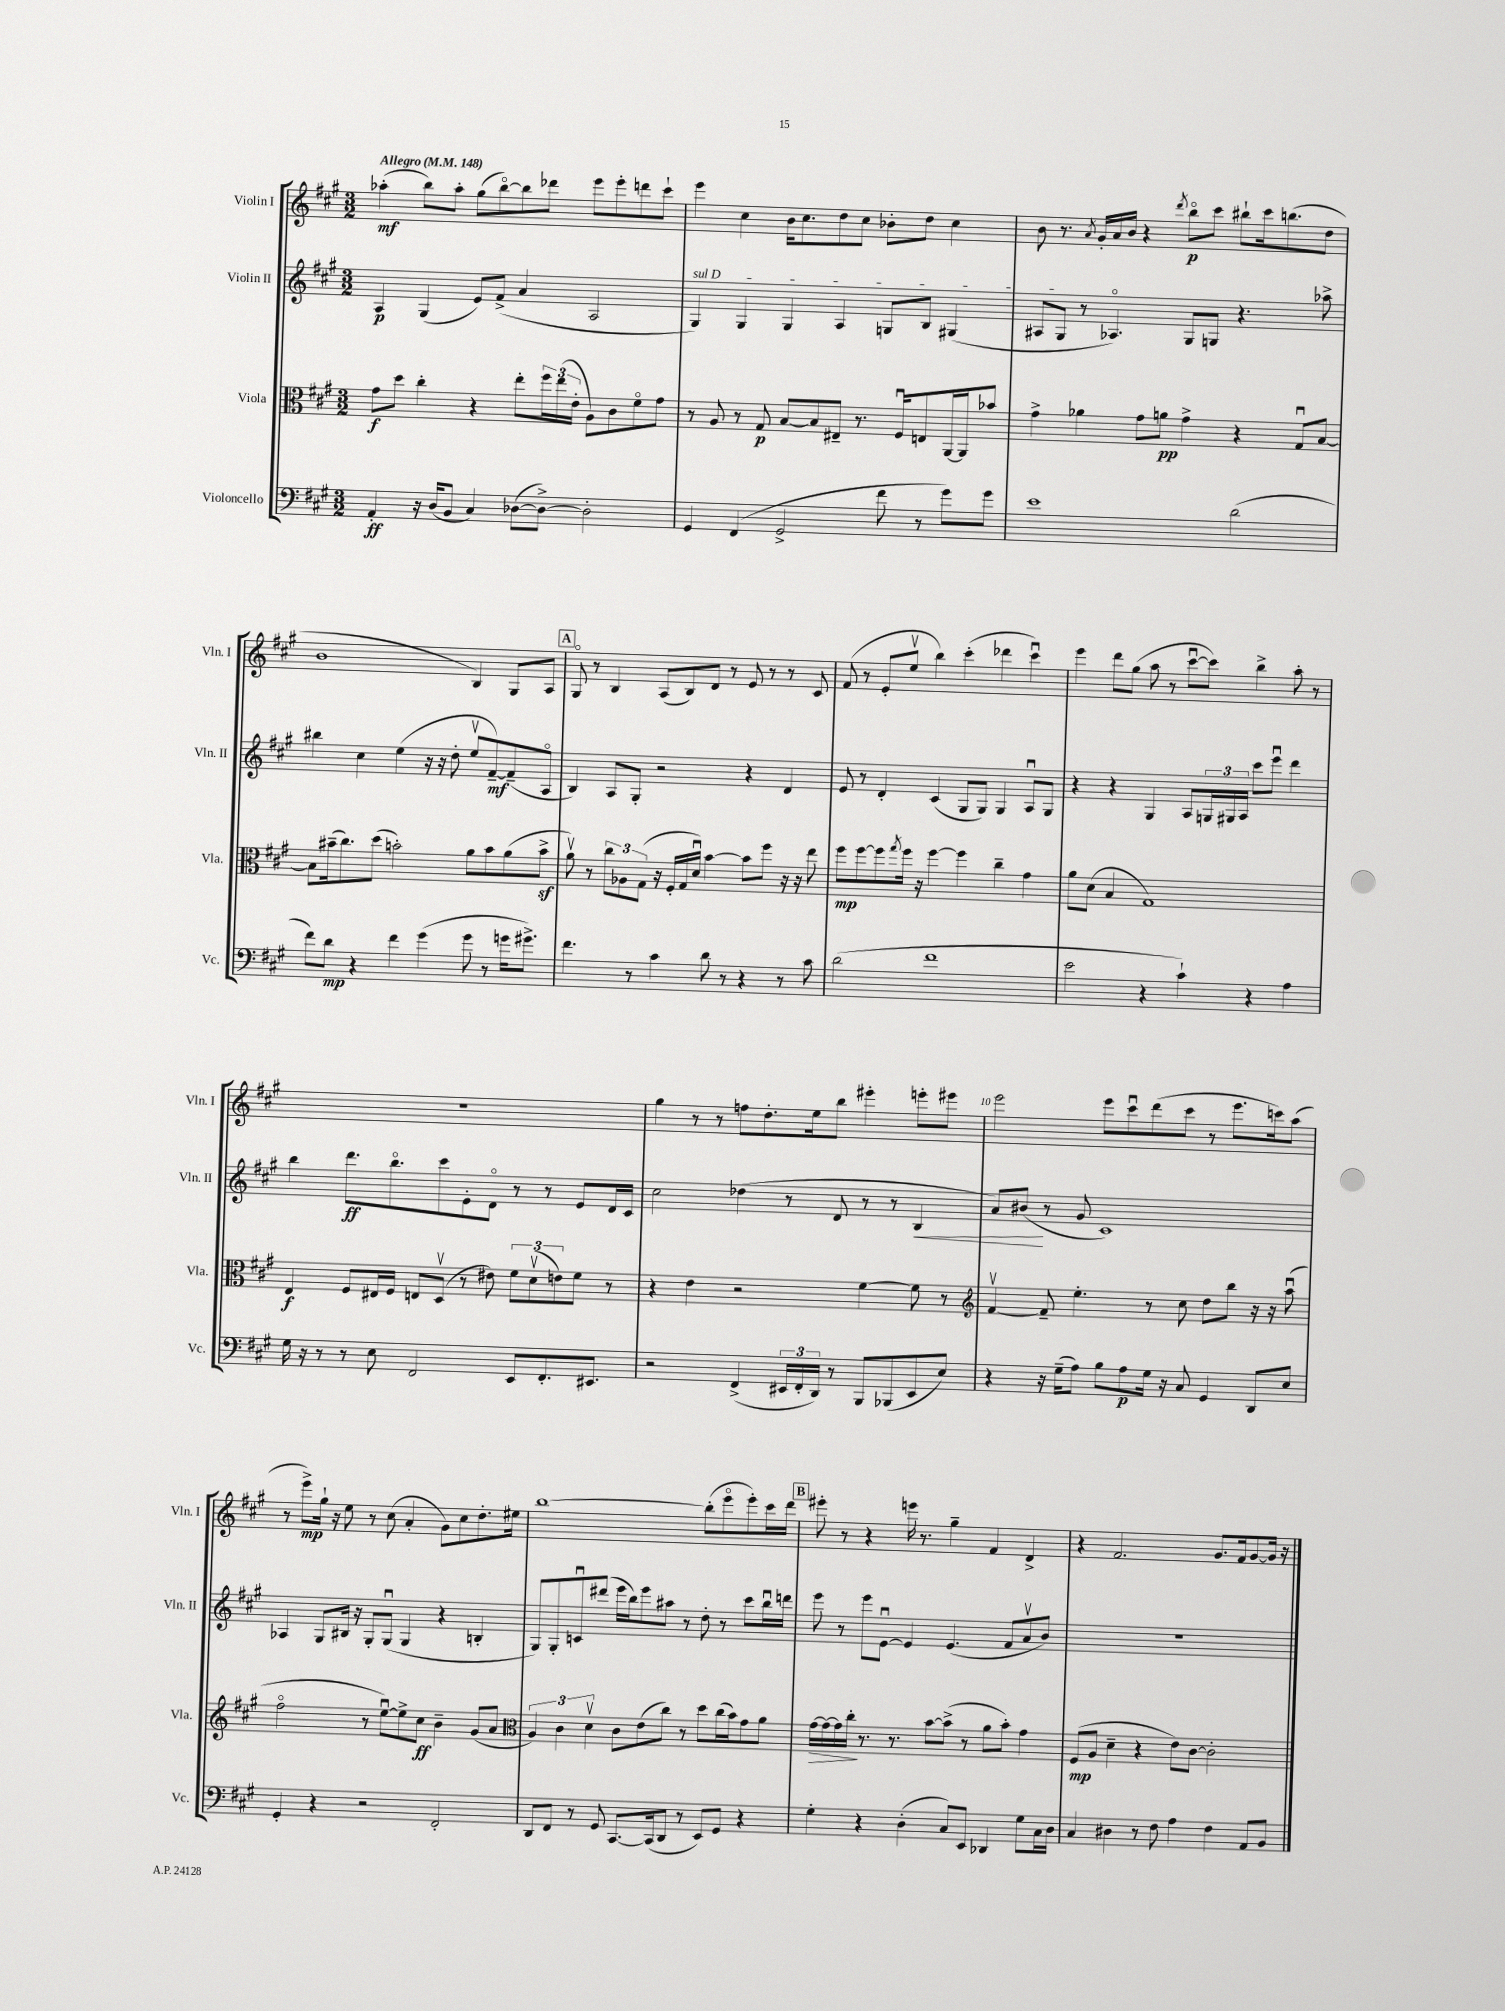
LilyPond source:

<<
\new StaffGroup <<
\new Staff = "s0" \with { instrumentName = "Violin I" shortInstrumentName = "Vln. I" } {
    \clef treble \key a \major \numericTimeSignature \time 3/2 \tempo "Allegro" 4 = 148
    aes''4-.\mf( b''8) aes''8-. gis''8( b''8~\flageolet) b''8 des'''8 e'''8 e'''8-. d'''8 cis'''8-! |
    e'''4 cis''4 b'16 cis''8. d''8 cis''8 bes'8-. d''8 cis''4 |
    b'8 r8. \acciaccatura { a'8 } gis'16-. a'16 b'16 r4 \acciaccatura { d'''8 } b''8\flageolet\p cis'''8 bis''8-! cis'''16 b''8.( d''8 |
    b'1 b4) gis8 a8 |
    \mark \markup { \box "A" } gis8\flageolet r8 b4 a8( b8) d'8 r8 e'8 r8 r8 cis'8 |
    fis'8( r8 e'8-. e''8\upbow b''4) cis'''4-.( des'''4 cis'''4\downbow) |
    e'''4 d'''8 gis''8( a''8 r8 cis'''8~\downbow cis'''8) b''4-> a''8-. r8 |
    R1. |
    gis''4 r8 r8 f''8 d''8.-. e''16 b''8 eis'''4-. e'''8-. eis'''8 |
    e'''2 e'''8 cis'''8\downbow d'''8( cis'''8 r8 e'''8. c'''16) a''8( |
    r8 e'''8->\mp) gis''16-! r16 e''8 r8 cis''8( a'4-. gis'8) cis''8 d''8.-. eis''16 |
    b''1~ b''8-.( e'''8\flageolet e'''8-.) cis'''16 d'''16 |
    \mark \markup { \box "B" } eis'''8-. r8 r4 e'''16 r8. gis''4-- fis'4 d'4-> |
    r4 fis'2. gis'8. fis'16 gis'8~ gis'16 r16 \bar "|." |
}
\new Staff = "s1" \with { instrumentName = "Violin II" shortInstrumentName = "Vln. II" } {
    \clef treble \key a \major \numericTimeSignature \time 3/2
    a4\p gis4( e'8) fis'8->( a'4 a2 |
    \once \override TextSpanner.bound-details.left.text = \markup { \italic "sul D" } gis4\startTextSpan) gis4 gis4 a4 g8 b8 gis4( |
    ais8 gis8\stopTextSpan r8 aes4.\flageolet) gis8 g8 r4. aes''8-> |
    bis''4 cis''4 e''4( r16 r16 d''8-. e''8\upbow fis'8~--\mf) fis'8--( a8\flageolet |
    \mark \markup { \box "A" } b4) a8 gis8-. r2 r4 d'4 |
    e'8 r8 d'4-. cis'4( gis8 gis8) gis4 a8\downbow gis8 |
    r4 r4 gis4 a8 \tuplet 3/2 { g16 gis16 a16 } cis'''8 e'''8\downbow d'''4 |
    b''4 d'''8.\ff b''8.\flageolet cis'''8 e'8-. d'8\flageolet r8 r8 e'8 d'16 cis'16 |
    cis''2 des''4( r8 d'8 r8 r8 b4\< |
    a'8) bis'8\!( r8 gis'8 cis'1) |
    aes4 gis8 bis16 r16 gis8-. gis8\downbow( gis4 r4 b4-. |
    gis8) gis8-. c'8\downbow dis'''8( e'''16 b''16) e'''8 ais''8 r8 d''8-. r8 cis'''8 b''16\downbow d'''16 |
    \mark \markup { \box "B" } e'''8 r8 e'''8 e'8~\downbow e'4 e'4.( fis'8 a'8\upbow b'8) |
    R1. \bar "|." |
}
\new Staff = "s2" \with { instrumentName = "Viola" shortInstrumentName = "Vla." } {
    \clef alto \key a \major \numericTimeSignature \time 3/2
    gis'8\f d''8 cis''4-. r4 e''8-. \tuplet 3/2 { fis''16 e''16( e'16-. } a8) cis'8 fis'8\flageolet gis'8 |
    r8 a8 r8 gis8\p b8~ b8 eis8-- r8. fis16\downbow e8 a,16~ a,16 bes'8 |
    gis'4-> aes'4 gis'8 a'8\pp gis'4-> r4 gis8\downbow b8~ |
    b8 bis'16--( cis''8.) d''8( b'2-.) a'8 b'8 a'8( b'8->\sf |
    \mark \markup { \box "A" } a'8\upbow) r8 \tuplet 3/2 { cis''8 aes8 gis8( } r16 fis16-. gis16 d'16\downbow) b'4~ b'8 fis''8 r16 r16 e''8 |
    fis''8\mp fis''8~ fis''8 \acciaccatura { gis''8 } fis''16 r16 fis''4~ fis''4 cis''4-- gis'4 |
    a'8 d'8( b4 gis1) |
    e4\f fis8 eis16 fis16 e8 d8\upbow( r8 eis'8) \tuplet 3/2 { fis'8 d'8\upbow( e'8) } fis'8 r8 |
    r4 e'4 r2 fis'4~ fis'8 r8 |
    \clef treble fis'4~\upbow fis'8-- e''4.-. r8 cis''8 d''8 b''8 r16 r16 a''8\downbow( |
    fis''2\flageolet r8 e''8~\downbow) e''8-> cis''8\ff b'4-- gis'8( a'8 |
    \clef alto \tuplet 3/2 { a4) cis'4 d'4\upbow } cis'8 e'8( cis''8) r8 d''8 cis''16( b'16) gis'8 a'8 |
    \mark \markup { \box "B" } gis'16~\> gis'16~ gis'16 cis''16-.\! r8. r8. b'8~ b'8->( r8 a'8 b'8-.) gis'4 |
    fis8\mp( a8 d'4-- r4 e'8) cis'8~ cis'2-. \bar "|." |
}
\new Staff = "s3" \with { instrumentName = "Violoncello" shortInstrumentName = "Vc." } {
    \clef bass \key a \major \numericTimeSignature \time 3/2
    a,4-.\ff r16 d16( b,8 cis4) des8~( des8~->) des2-. |
    gis,4 fis,4( gis,2-> fis'8 r8 gis'8) gis'8 |
    e'1 d'2( |
    fis'8) d'8\mp r4 fis'4 gis'4( gis'8 r8 g'16 gis'8.->) |
    \mark \markup { \box "A" } fis'4. r8 cis'4 d'8 r8 r4 r8 cis'8 |
    d'2( fis'1 |
    e'2 r4 cis'4-!) r4 a4 |
    gis16 r16 r8 r8 e8 fis,2 e,8 fis,8.-. eis,8. |
    r2 fis,4->( \tuplet 3/2 { eis,16 fis,16-. d,16) } r8 b,,8 bes,,8( eis,8 e8) |
    r4 r16 gis16--( a8) b8 a8\p gis16 r16 cis8 gis,4 d,8 e8 |
    gis,4-. r4 r2 fis,2-. |
    d,8 fis,8 r8 gis,8 cis,8.~ cis,16( d,8 r8 e,8) gis,8 r4 |
    \mark \markup { \box "B" } gis4-. r4 d4-.( cis8) e,8 des,4 gis8 cis16 d16 |
    cis4 dis4 r8 fis8 a4 fis4 a,8 b,8 \bar "|." |
}
>>
>>
\layout { \context { \Score \override BarNumber.break-visibility = ##(#f #t #t) barNumberVisibility = #(every-nth-bar-number-visible 5) } }
